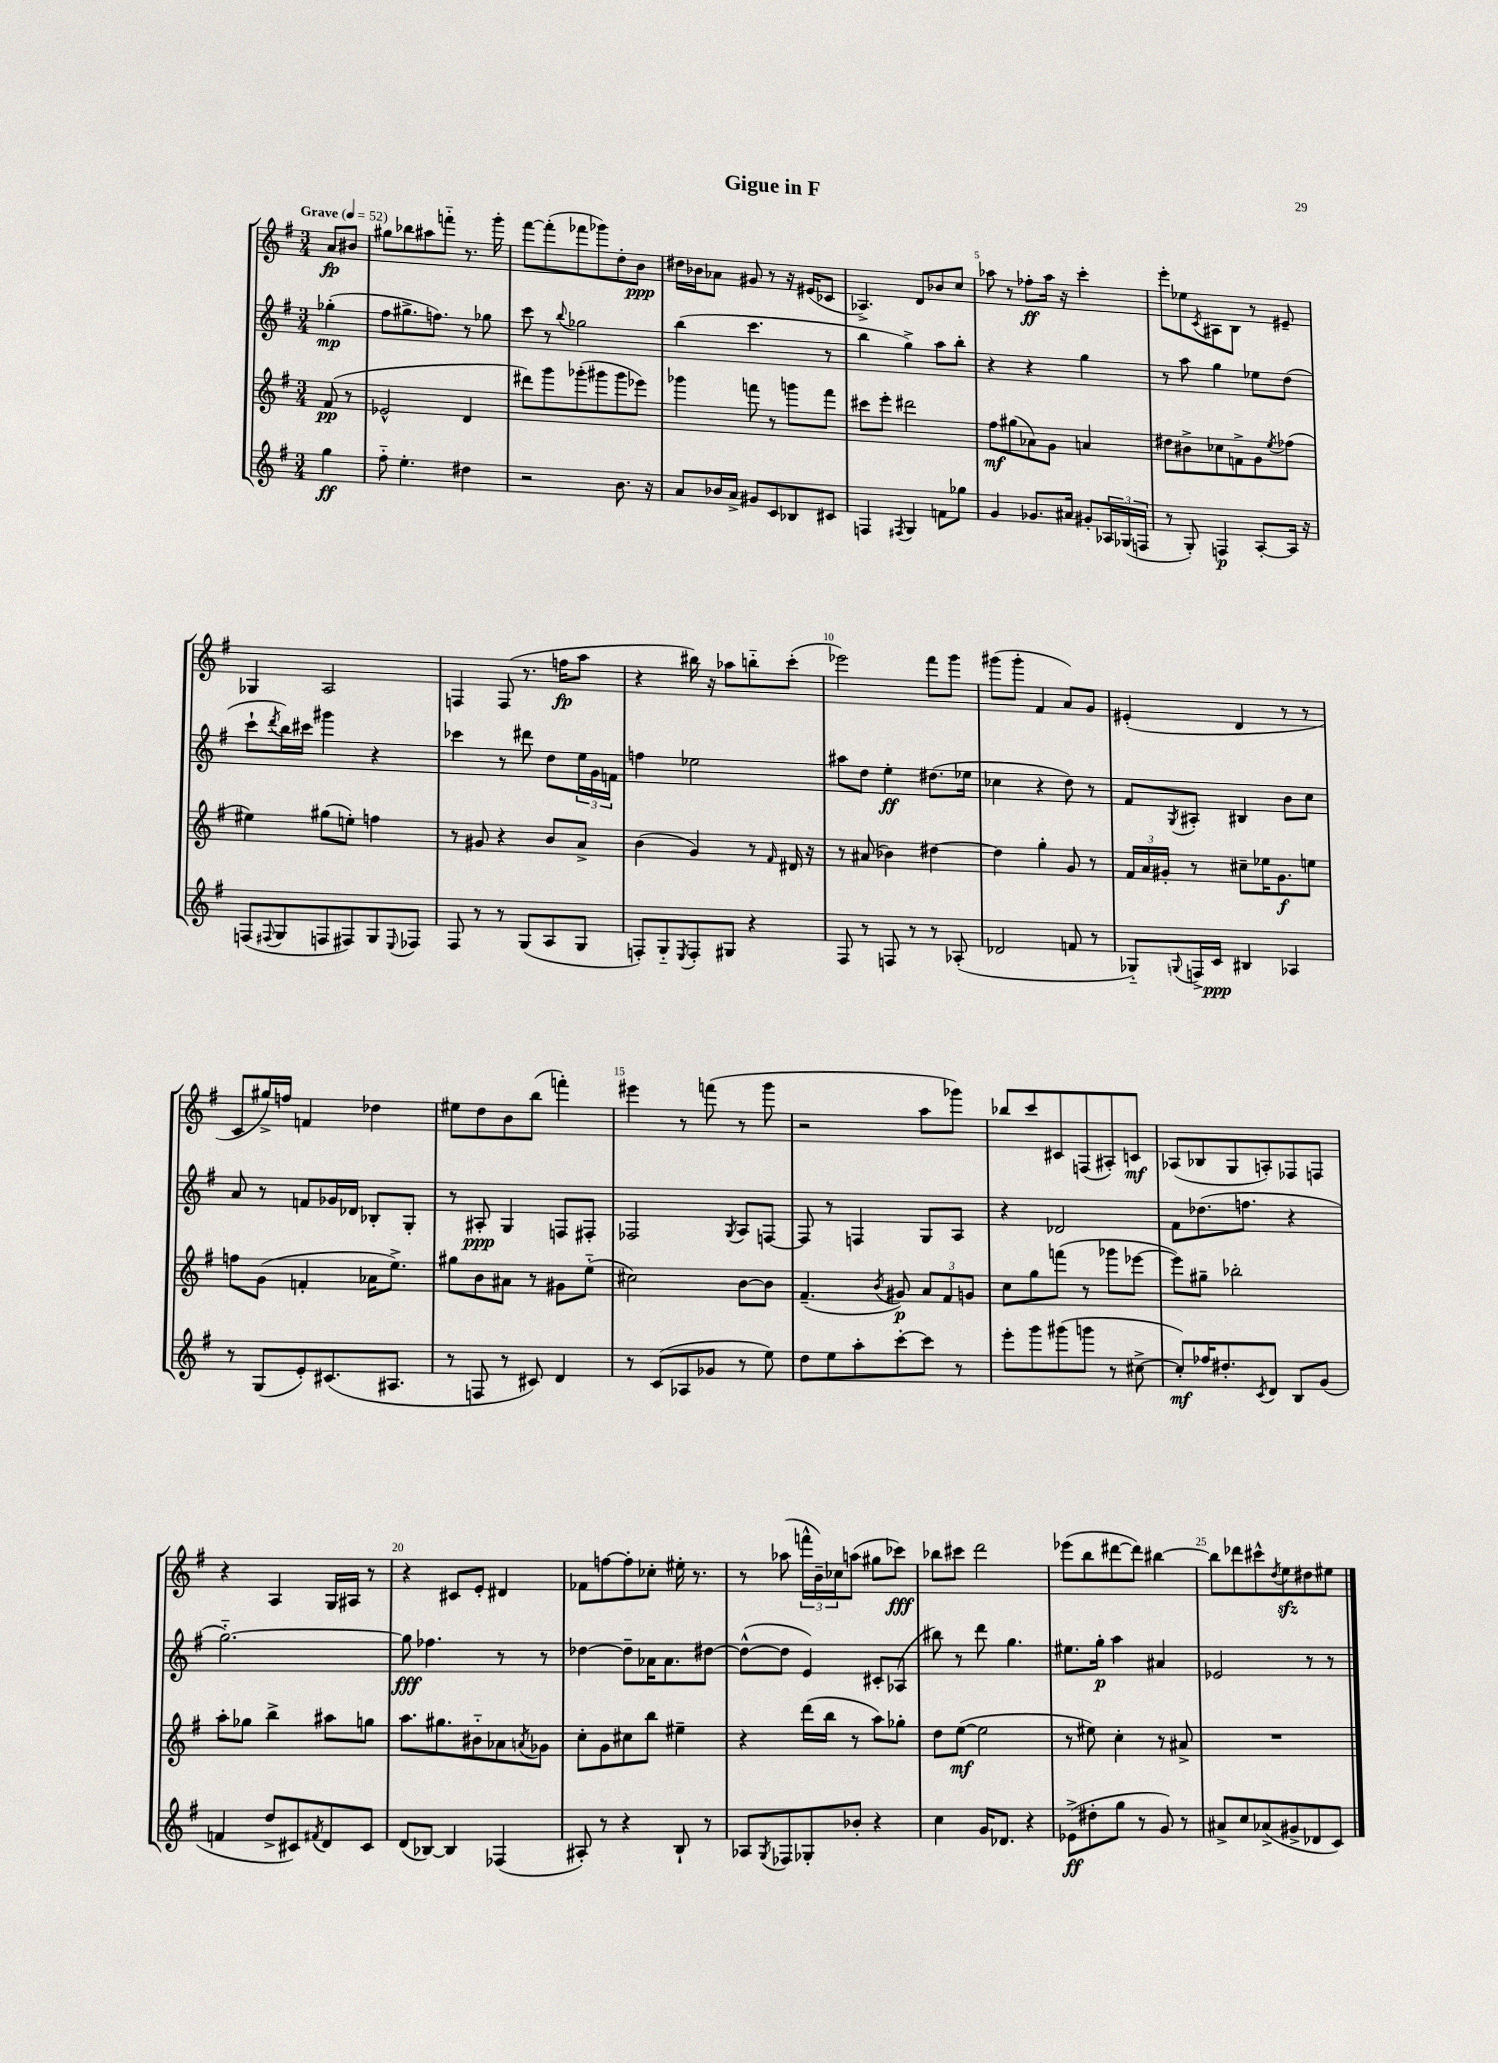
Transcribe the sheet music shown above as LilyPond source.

\header { title = "Gigue in F" }
<<
\new StaffGroup <<
\new Staff = "s0" {
    \clef treble \key g \major \numericTimeSignature \time 3/4 \partial 4 \tempo "Grave" 4 = 52
    a'8\fp bis'8 |
    gis''8 bes''8 ais''8 f'''8-_ r8. g'''16-. |
    fis'''8~ fis'''8-.( fes'''8 ges'''8) d''8-. b'8\ppp |
    dis''16 bes'16 aes'8 gis'8 r8 r16 eis'16( ces'8 |
    aes4.->) d'8 bes'8 c''8 |
    aes''8 r8 fes''8-.\ff aes''16 r16 c'''4-. |
    e'''8-. ees''8 \acciaccatura { c'8 } ais8 b8 r8 eis'8-- |
    ges4 a2 |
    f4 f8( r8. f''16\fp a''8 |
    r4 bis''16) r16 aes''8 b''8-_ c'''8-.( |
    ees'''2) fis'''8 g'''8 |
    gis'''8( gis'''8-. fis'4 a'8) g'8 |
    eis'4-.( d'4 r8 r8 |
    c'8 gis''16->) f''16 f'4 des''4 |
    eis''8 d''8 b'8 b''8( f'''4-.) |
    eis'''4 r8 f'''8( r8 g'''8 |
    r2 a''8 ges'''8) |
    bes''8 c'''8 cis'8 f8( ais8-.) c'8\mf |
    aes8( bes8 g8 a8-.) fes8 f8 |
    r4 a4 g16 ais16 r8 |
    r4 cis'8 e'8-. dis'4 |
    fes'8 f''8~ f''8-. ces''8-. eis''16-. r8. |
    r8 aes''8( \tuplet 3/2 { f'''16-^ b'16--) ces''16 } a''8( gis''8 ces'''8\fff) |
    bes''8 cis'''8 d'''2 |
    ees'''8( b''8 dis'''8~ dis'''8) bis''4~ |
    bis''8 des'''8 cis'''8-^ \acciaccatura { d''8 } e''8\sfz dis''8 eis''8 \bar "|." |
}
\new Staff = "s1" {
    \clef treble \key g \major \numericTimeSignature \time 3/4 \partial 4
    ges''4-.\mp( |
    fis''8 gis''8.-> f''8.) r8 ges''8 |
    c'''8 r8 \appoggiatura { b''8 } ges''2 |
    b''4( c'''4. r8 |
    b''4 g''4->) a''8 b''8-. |
    r4 r4 g''4 |
    r8 a''8 g''4 ees''8 d''8( |
    c'''8-! \acciaccatura { d'''8 } b''16) cis'''16 gis'''4 r4 |
    ces'''4 r8 dis'''8 d''8 \tuplet 3/2 { e''16 g'16 f'16 } |
    f''4 ees''2 |
    ais''8 d''8 e''4-.\ff dis''8.( ees''16 |
    ces''4 r4 d''8) r8 |
    fis'8 \acciaccatura { g8 } ais8-. bis4 b'8 c''8 |
    a'8 r8 f'8 ges'16 des'16 bes8-. g8-. |
    r8 ais8-.\ppp g4 f8 fis8-. |
    fes2 \acciaccatura { g8 } a8 f8~ |
    f8 r8 f4 g8 a8 |
    r4 des'2 |
    fis'8 des''8.( f''8. r4 |
    g''2.~-_) |
    g''8\fff fes''4. r8 r8 |
    des''4~ des''8-- aes'16 aes'8. dis''8~ |
    dis''8~-^( dis''8 e'4) cis'8-. aes8( |
    bis''8) r8 d'''8 g''4. |
    eis''8. g''16-.\p a''4 ais'4 |
    ees'2 r8 r8 \bar "|." |
}
\new Staff = "s2" {
    \clef treble \key g \major \numericTimeSignature \time 3/4 \partial 4
    fis'8\pp( r8 |
    ees'2-^ d'4 |
    dis'''8) g'''8 ges'''8-.( gis'''8 gis'''8 ees'''8) |
    ges'''4 f'''8 r8 g'''8 f'''8 |
    cis'''8 e'''8-. dis'''2 |
    fis''8\mf gis''8( aes'8) g'8 a'4 |
    dis''8 bis'8-> ces''8 f'8-> g'8 \acciaccatura { e''8 } fes''8( |
    eis''4) gis''8( e''8-.) f''4 |
    r8 gis'8 r4 b'8 a'8-> |
    b'4( g'4) r8 \grace { fis'16 } dis'16 r16 |
    r8 ais'8( bes'4) dis''4~ |
    dis''4 g''4-. g'8 r8 |
    \tuplet 3/2 { fis'16 a'16 gis'16-. } r8 cis''8-- ees''16 gis'8.\f e''8 |
    f''8 g'8( f'4-. aes'16 e''8.->) |
    gis''8 b'8 ais'8 r8 gis'8 e''8-_( |
    cis''2) b'8~ b'8 |
    fis'4.--( \acciaccatura { b'8 } gis'8\p) \tuplet 3/2 { a'8 fis'8 g'8 } |
    c''8 g''8 f'''8( r8 ges'''8 ees'''8~ |
    ees'''8) gis''8-- bes''2-. |
    a''8-. ges''8 b''4-> ais''8 g''8 |
    a''8. gis''8. bis'8-_ aes'8 \acciaccatura { a'8 } ges'8 |
    c''8-. g'8 cis''8 b''8 eis''4-- |
    r4 d'''16( b''16 r8 a''8) ges''8-. |
    d''8 e''8~\mf( e''2 |
    r8 eis''8) c''4-. r8 ais'8-> |
    R2. \bar "|." |
}
\new Staff = "s3" {
    \clef treble \key g \major \numericTimeSignature \time 3/4 \partial 4
    g''4\ff |
    fis''8-_ e''4.-. dis''4 |
    r2 b'8. r16 |
    a'8 bes'16 a'16-> gis'8 c'8 bes8 cis'8 |
    f4 \acciaccatura { fis8 } g4 f'8 ges''8 |
    g'4 ges'8. ais'16 gis'8-. \tuplet 3/2 { aes16 ges16( f16 } |
    r8 g8-.) f4\p a8~-. a16 r16 |
    f8( \appoggiatura { fis8 } g8 f8 fis8) g8 \appoggiatura { e8 } fes8 |
    fis8 r8 r8 g8( a8 g8 |
    f8-.) g8-_ \acciaccatura { e8 } f8-. gis8 r4 |
    fis8 r8 f8 r8 r8 aes8-.( |
    des'2 f'8 r8 |
    ges8-_) \appoggiatura { g8 } f16-> c'16\ppp bis4 aes4 |
    r8 g8( e'8-.) cis'8.( ais8. |
    r8 f8 r8 cis'8) d'4 |
    r8 c'8( aes8 ges'8 r8 e''8) |
    d''8 e''8 a''8-. c'''8~-. c'''8 r8 |
    e'''8-. g'''8 gis'''8( g'''8 r8 cis''8~-> |
    cis''8-.\mf) fes''16 dis''8.-. \acciaccatura { c'8 } d'8 b8 g'8( |
    f'4 d''8-> cis'8) \acciaccatura { fis'8 } d'8 cis'8 |
    d'8( bes8~) bes4 fes4( |
    ais8-.) r8 r4 b8-! r8 |
    aes8 \acciaccatura { g8 } fes8 ges8-. bes'8-. r4 |
    c''4 g'16 des'8. r4 |
    ees'8->\ff( dis''8-. g''8 r8 g'8) r8 |
    ais'8-> c''8 aes'8->( gis'8-> des'8 c'8) \bar "|." |
}
>>
>>
\layout { \context { \Score \override BarNumber.break-visibility = ##(#f #t #t) barNumberVisibility = #(every-nth-bar-number-visible 5) } }
